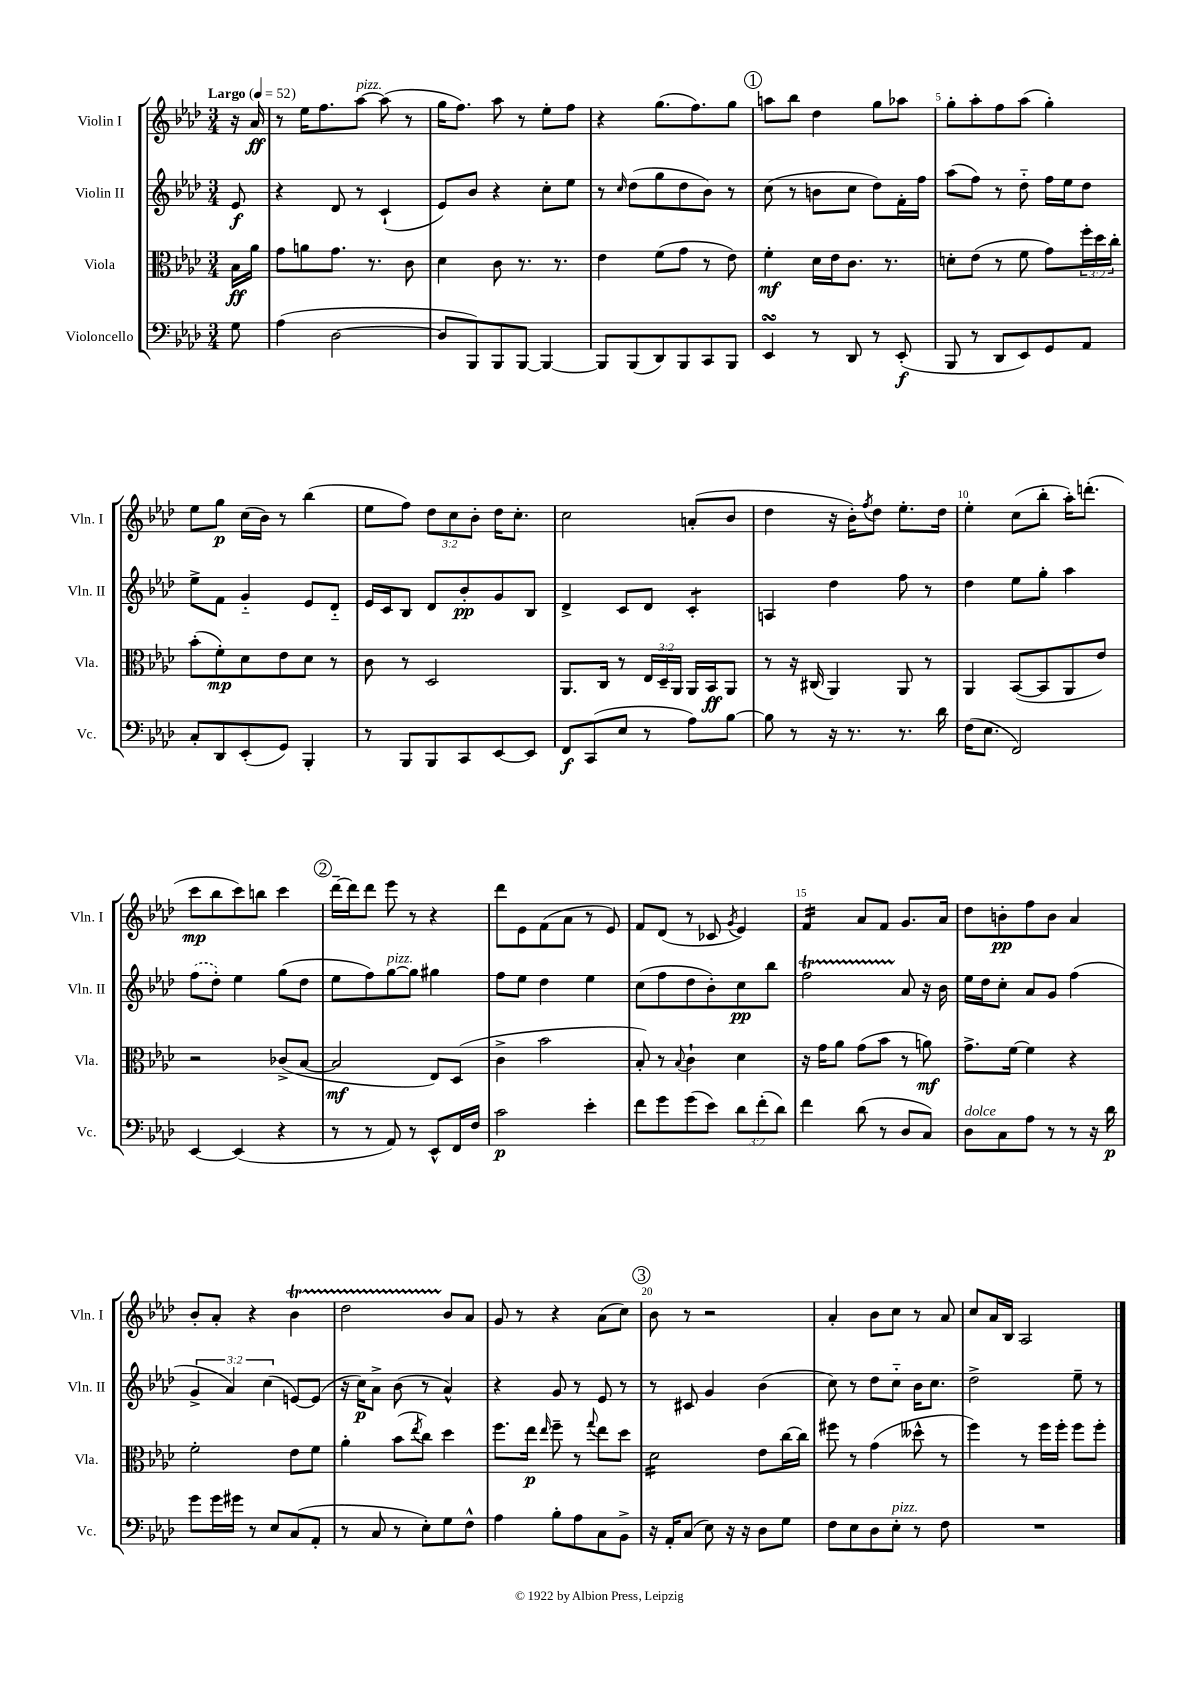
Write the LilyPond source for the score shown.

<<
\new StaffGroup <<
\new Staff = "s0" \with { instrumentName = "Violin I" shortInstrumentName = "Vln. I" } {
    \clef treble \key aes \major \numericTimeSignature \time 3/4 \override Staff.TupletNumber.text = #tuplet-number::calc-fraction-text \partial 8 \tempo "Largo" 4 = 52
    r16 aes'16\ff |
    r8 ees''16 f''8. aes''8~^\markup { \italic "pizz." } aes''8( r8 |
    g''16 f''8.) aes''8 r8 ees''8-. f''8 |
    r4 g''8.( f''8.) g''8 |
    \mark \markup { \circle "1" } a''8 bes''8 des''4 g''8 aes''8 |
    g''8-. aes''8-. f''8 aes''8( g''4-.) |
    ees''8 g''8\p c''16( bes'16) r8 bes''4( |
    ees''8 f''8) \tuplet 3/2 { des''8 c''8 bes'8-. } des''16 c''8.-. |
    c''2 a'8-.( bes'8 |
    des''4 r16 bes'16-.) \acciaccatura { f''8 } des''8 ees''8.-. des''16 |
    ees''4-. c''8( bes''8-. aes''16-.) d'''8.-.( |
    c'''8\mp bes''8 c'''8) b''8 c'''4 |
    \mark \markup { \circle "2" } des'''16~-- des'''16 des'''8 ees'''8 r8 r4 |
    des'''8 ees'8 f'8( aes'8 r8 ees'8) |
    f'8 des'8( r8 ces'8 \acciaccatura { g'8 } ees'4) |
    f'4:16 aes'8 f'8 g'8. aes'16 |
    des''8 b'8-.\pp f''8 b'8 aes'4 |
    bes'8-. aes'8-. r4 bes'4\startTrillSpan |
    des''2 bes'8\stopTrillSpan aes'8 |
    g'8 r8 r4 aes'8( c''8) |
    \mark \markup { \circle "3" } bes'8 r8 r2 |
    aes'4-. bes'8 c''8 r8 aes'8 |
    c''8 aes'16 bes16 aes2 \bar "|." |
}
\new Staff = "s1" \with { instrumentName = "Violin II" shortInstrumentName = "Vln. II" } {
    \clef treble \key aes \major \numericTimeSignature \time 3/4 \override Staff.TupletNumber.text = #tuplet-number::calc-fraction-text \partial 8
    ees'8\f |
    r4 des'8 r8 c'4-!( |
    ees'8) bes'8 r4 c''8-. ees''8 |
    r8 \grace { c''16 } des''8( g''8 des''8 bes'8) r8 |
    \mark \markup { \circle "1" } c''8( r8 b'8 c''8 des''8) f'16-. f''16 |
    aes''8( f''8) r8 des''8-_ f''16 ees''16 des''8 |
    ees''8-> f'8 g'4-_ ees'8 des'8-_ |
    ees'16 c'16 bes8 des'8 bes'8-.\pp g'8 bes8 |
    des'4-> c'8 des'8 c'4:8-. |
    a4 des''4 f''8 r8 |
    des''4 ees''8 g''8-. aes''4 |
    \once \slurDashed f''8( des''8-.) ees''4 g''8( des''8 |
    \mark \markup { \circle "2" } ees''8 f''8) g''8~^\markup { \italic "pizz." } g''8 gis''4 |
    f''8 ees''8 des''4 ees''4 |
    c''8( f''8 des''8 bes'8-.) c''8\pp bes''8 |
    f''2\startTrillSpan aes'8\stopTrillSpan r16 bes'16 |
    ees''16 des''16 c''8-. aes'8 g'8 f''4( |
    \tuplet 3/2 { g'4-> aes'4) c''4( } e'8~) e'8( |
    r16 c''16\p) aes'8-> bes'8( r8 aes'4-^) |
    r4 g'8 r8 ees'8 r8 |
    \mark \markup { \circle "3" } r8 cis'8 g'4 bes'4( |
    c''8) r8 des''8 c''8-_ bes'16 c''8. |
    des''2-> ees''8-- r8 \bar "|." |
}
\new Staff = "s2" \with { instrumentName = "Viola" shortInstrumentName = "Vla." } {
    \clef alto \key aes \major \numericTimeSignature \time 3/4 \override Staff.TupletNumber.text = #tuplet-number::calc-fraction-text \partial 8
    bes16\ff aes'16 |
    g'8 a'8 g'8. r8. c'8 |
    des'4 c'8 r8. r8. |
    ees'4 f'8( g'8 r8 ees'8) |
    \mark \markup { \circle "1" } f'4-.\mf des'16 ees'16 c'8. r8. |
    d'8-. ees'8( r8 f'8 g'8) \tuplet 3/2 { f''16-. des''16 c''16-. } |
    bes'8-.( f'8-.\mp) des'8 ees'8 des'8 r8 |
    c'8 r8 des2 |
    aes,8. c16 r8 \tuplet 3/2 { ees16 des16-- aes,16 } aes,16 bes,16\ff aes,8 |
    r8 r16 cis16( aes,4) aes,8 r8 |
    aes,4 bes,8~( bes,8 aes,8 ees'8) |
    r2 ces'8->( bes8~ |
    \mark \markup { \circle "2" } bes2\mf ees8) des8( |
    c'4-> bes'2 |
    bes8-.) r8 \appoggiatura { bes8 } c'4-! des'4 |
    r16 g'16 aes'8 g'8( bes'8 r8 a'8\mf) |
    g'8.-> f'16~ f'4 r4 |
    f'2-. ees'8 f'8 |
    aes'4-. bes'8( \acciaccatura { ees''8 } c''8) des''4 |
    f''8. ees''16\p \grace { ees''16 } f''8-- r8 \appoggiatura { g''8 } ees''8 des''8 |
    \mark \markup { \circle "3" } des'2:16 ees'8 c''16~ c''16 |
    fis''8 r8 g'4( deses''8-^ r8 |
    f''4) r8 f''16 f''16-. f''8 f''8-. \bar "|." |
}
\new Staff = "s3" \with { instrumentName = "Violoncello" shortInstrumentName = "Vc." } {
    \clef bass \key aes \major \numericTimeSignature \time 3/4 \override Staff.TupletNumber.text = #tuplet-number::calc-fraction-text \partial 8
    g8 |
    aes4( des2~ |
    des8 bes,,8) bes,,8 bes,,8~ bes,,4~ |
    bes,,8 bes,,8( des,8) bes,,8 c,8 bes,,8 |
    \mark \markup { \circle "1" } ees,4\turn r8 des,8 r8 ees,8-.\f( |
    bes,,8 r8 des,8 ees,8) g,8 aes,8 |
    c8-. des,8 ees,8-.( g,8) bes,,4-. |
    r8 bes,,8 bes,,8 c,8 ees,8~ ees,8 |
    f,8\f c,8( ees8 r8 aes8) bes8~ |
    bes8 r8 r16 r8. r8. des'16 |
    f16( ees8. f,2) |
    ees,4~ ees,4( r4 |
    \mark \markup { \circle "2" } r8 r8 aes,8) r8 ees,8-^ f,16 f16 |
    c'2\p ees'4-. |
    f'8 g'8 g'8( ees'8) \tuplet 3/2 { des'8 f'8-.( des'8) } |
    f'4 des'8( r8 des8 c8) |
    des8^\markup { \italic "dolce" } c8 aes8 r8 r8 r16 des'16\p |
    g'8 g'16 gis'16 r8 ees8 c8( aes,8-. |
    r8 c8 r8 ees8-.) g8 f8-^ |
    aes4 bes8-. aes8 c8 bes,8-> |
    \mark \markup { \circle "3" } r16 aes,16-. c8( ees8) r16 r16 des8 g8 |
    f8 ees8 des8 ees8-.^\markup { \italic "pizz." } r8 f8 |
    R2. \bar "|." |
}
>>
>>
\layout { \context { \Score \override BarNumber.break-visibility = ##(#f #t #t) barNumberVisibility = #(every-nth-bar-number-visible 5) } }
